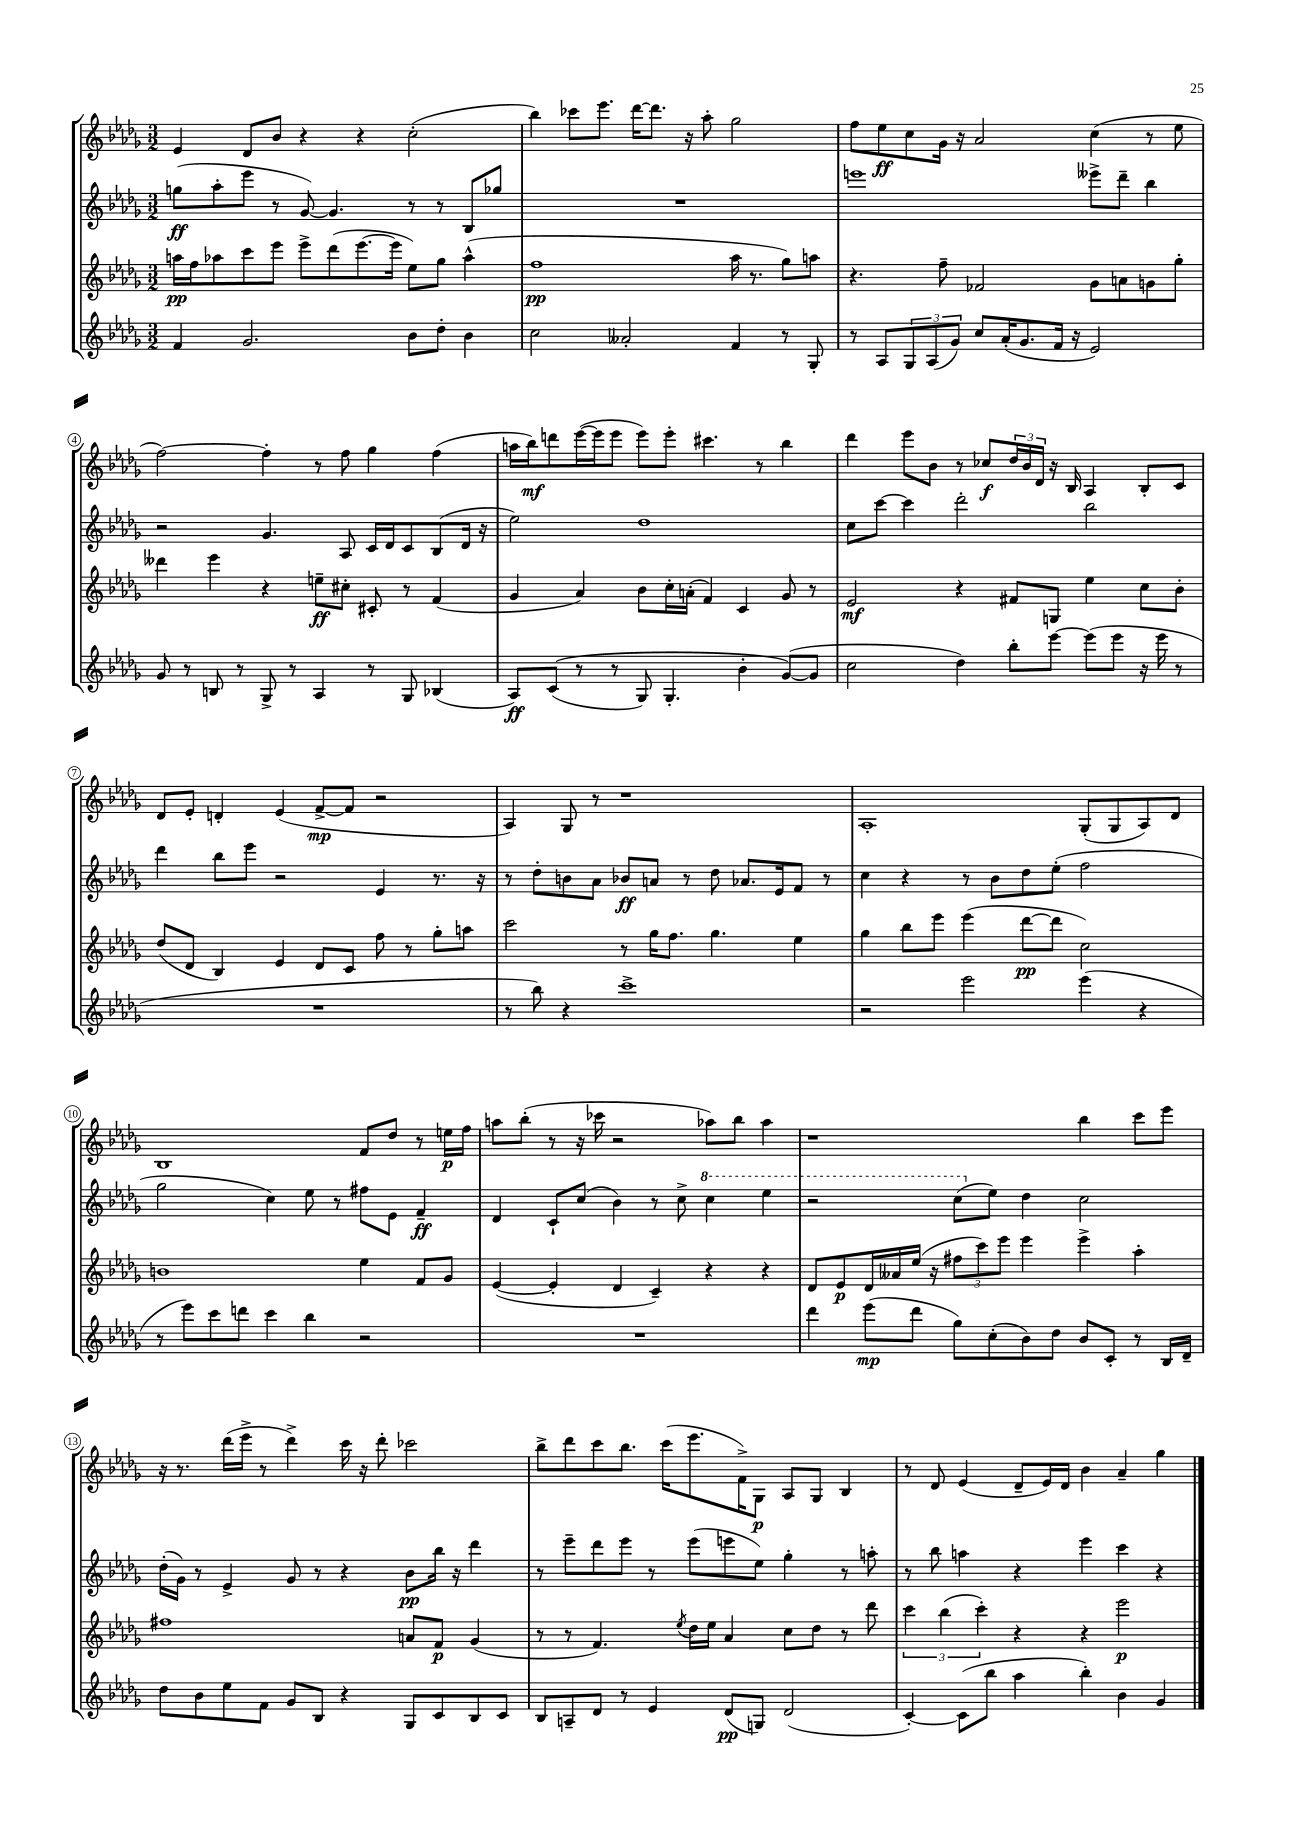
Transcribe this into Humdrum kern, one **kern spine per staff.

**kern	**kern	**kern	**kern
*staff4	*staff3	*staff2	*staff1
*clefG2	*clefG2	*clefG2	*clefG2
*k[b-e-a-d-g-]	*k[b-e-a-d-g-]	*k[b-e-a-d-g-]	*k[b-e-a-d-g-]
*M3/2	*M3/2	*M3/2	*M3/2
4f	16aa	(8gg	4e-
.	16ff	.	.
.	8aa-	8aa-'	.
2.g-	8ccc	8eee-	8d-
.	8eee-	8r	8b-
.	8eee-^	[8g-)	4r
.	(8ddd-	4.g-]	.
.	[8.eee-	.	4r
.	16eee-]	.	.
8b-	8ee-)	8r	(2cc'
8dd-'	8gg-	8r	.
4b-	(4aa-^^	8B-	.
.	.	8gg-	.
=	=	=	=
2cc	1ff	1.r	4bb-)
.	.	.	8ccc-
.	.	.	8.eee-
2a--'	.	.	.
.	.	.	[16ddd-
.	.	.	8.ddd-]
.	.	.	16r
.	.	.	8aa-'
4f	16aa-	.	2gg-
.	8.r	.	.
8r	8gg-)	.	.
8G-'	8aa	.	.
=	=	=	=
8r	4.r	1eee	8ff
8A-	.	.	8ee-
12G-	.	.	8cc
(12A-	.	.	.
.	8ff~	.	16g-
12g-)	.	.	.
.	.	.	16r
8cc	2f-	.	2a-
(16a-'	.	.	.
8.g-	.	.	.
16f	.	.	.
16r	.	.	.
2e-)	8g-	8eee--^	(4cc
.	8a	8ddd-~	.
.	8g	4bb-	8r
.	8gg-'	.	8ee-
=	=	=	=
8g-	4ddd--	2r	[2ff)
8r	.	.	.
8B	4eee-	.	.
8r	.	.	.
8G-^	4r	4.g-	4ff']
8r	.	.	.
4A-	8ee~	.	8r
.	8cc#'	8A-	8ff
8r	8c#'	16c	4gg-
.	.	16d-	.
8G-	8r	8c	.
(4B-	(4f	(8B-	(4ff
.	.	16d-	.
.	.	16r	.
=	=	=	=
8A-)	4g-	2ee-)	16aa
.	.	.	16bb-)
&((8c	.	.	8ddd
8r	4a-)	.	([16eee-
.	.	.	16eee-]
8r	.	.	8eee-
8G-)	8b-	1dd-	8eee-)
4.G-'	16cc'	.	8eee-'
.	(16a'	.	.
.	4f)	.	4.ccc#
4b-'	4c	.	.
.	.	.	8r
([8g-&)	8g-	.	4bb-
8g-]	8r	.	.
=	=	=	=
2cc	2e-	8cc	4ddd-
.	.	[8ccc	.
.	.	4ccc]	8eee-
.	.	.	8b-
4dd-)	4r	2ddd-'	8r
.	.	.	8cc-
8bb-'	8f#	.	24dd-
.	.	.	24b-
.	.	.	24d-
[8eee-	8G	.	16r
.	.	.	16B-
(8eee-]	4ee-	2bb-	4A-
8eee-	.	.	.
16r	8cc	.	8B-'
16eee-	.	.	.
8r	8b-'	.	8c
=	=	=	=
1.r	(8dd-	4ddd-	8d-
.	8d-	.	8e-'
.	4B-)	8bb-	4d'
.	.	8eee-	.
.	4e-	2r	(4e-
.	8d-	.	[8f^
.	8c	.	8f]
.	8ff	4e-	2r
.	8r	.	.
.	8gg-'	8.r	.
.	8aa	.	.
.	.	16r	.
=	=	=	=
8r	2ccc	8r	4A-)
8bb-)	.	8dd-'	.
4r	.	8b	8G-
.	.	8a-	8r
1ccc^	8r	8b-	1r
.	16gg-	8a	.
.	8.ff	.	.
.	.	8r	.
.	4.gg-	8dd-	.
.	.	8.a-	.
.	.	16e-	.
.	4ee-	8f	.
.	.	8r	.
=	=	=	=
2r	4gg-	4cc	1A-'
.	8bb-	4r	.
.	8eee-	.	.
2eee-	(4eee-	8r	.
.	.	8b-	.
.	[8ddd-	8dd-	.
.	8ddd-]	(8ee-'	.
(4eee-	2cc)	2ff	(8G-'
.	.	.	8G-
4r	.	.	8A-)
.	.	.	8d-
=	=	=	=
8r	1b	2gg-	1B-
8eee-)	.	.	.
8ccc	.	.	.
8ddd	.	.	.
4ccc	.	4cc)	.
4bb-	.	8ee-	.
.	.	8r	.
2r	4ee-	8ff#	8f
.	.	8e-	8dd-
.	8f	4f~	8r
.	8g-	.	16ee
.	.	.	16ff
=	=	=	=
1.r	([4e-	4d-	8aa
.	.	.	(8bb-'
.	4e-']	8c`	8r
.	.	(8cc	16r
.	.	.	16ccc-
.	4d-	4b-)	2r
.	4c~)	8r	.
.	.	8cc^	.
.	4r	4ccc	8aa-)
.	.	.	8bb-
.	4r	4eee-	4aa-
=	=	=	=
4ddd-	8d-	2r	1r
.	8e-	.	.
(8eee-	16d-	.	.
.	16a--	.	.
8ddd-	(16ee-	.	.
.	16r	.	.
8gg-)	12ff#	(8ccc	.
.	12ccc)	.	.
(8cc'	.	8ee-)	.
.	12eee-	.	.
8b-)	4eee-	4dd-	.
8dd-	.	.	.
8b-	4eee-^	2cc	4bb-
8c'	.	.	.
8r	4aa-'	.	8ccc
16B-	.	.	8eee-
16d-~	.	.	.
=	=	=	=
8dd-	1ff#	(16dd-'	16r
.	.	16g-)	8.r
8b-	.	8r	.
8ee-	.	4e-^	(16ddd-
.	.	.	16eee-^
8f	.	.	8r
8g-	.	8g-	4ddd-^)
8B-	.	8r	.
4r	.	4r	16ccc
.	.	.	16r
.	.	.	8ddd-'
8G-	8a	8b-	2ccc-
8c	8f	16bb-	.
.	.	16r	.
8B-	(4g-	4ddd-	.
8c	.	.	.
=	=	=	=
8B-	8r	8r	8bb-^
8A~	8r	8eee-~	8ddd-
8d-	4.f)	8ddd-	8ccc
8r	.	8eee-	8.bb-
4e-	.	8r	.
.	.	.	(16ccc
.	8qee-	.	.
.	16dd-	(8eee-	8.eee-
.	16ee-	.	.
(8d-	4a-	8eee	.
.	.	.	16f^)
8G)	.	8ee-)	8G-
(2d-	8cc	4gg-'	8A-
.	8dd-	.	8G-
.	8r	8r	4B-
.	8ddd-	8aa'	.
=	=	=	=
[4c')	6ccc	8r	8r
.	.	8bb-	8d-
.	(6bb-	.	.
(8c]	.	4aa	(4e-
.	6ccc')	.	.
8bb-	.	.	.
4aa-	4r	4r	8d-~
.	.	.	16e-)
.	.	.	16d-
4bb-')	4r	4eee-	4b-
4b-	2eee-	4ccc	4a-~
4g-	.	4r	4gg-
==	==	==	==
*-	*-	*-	*-
